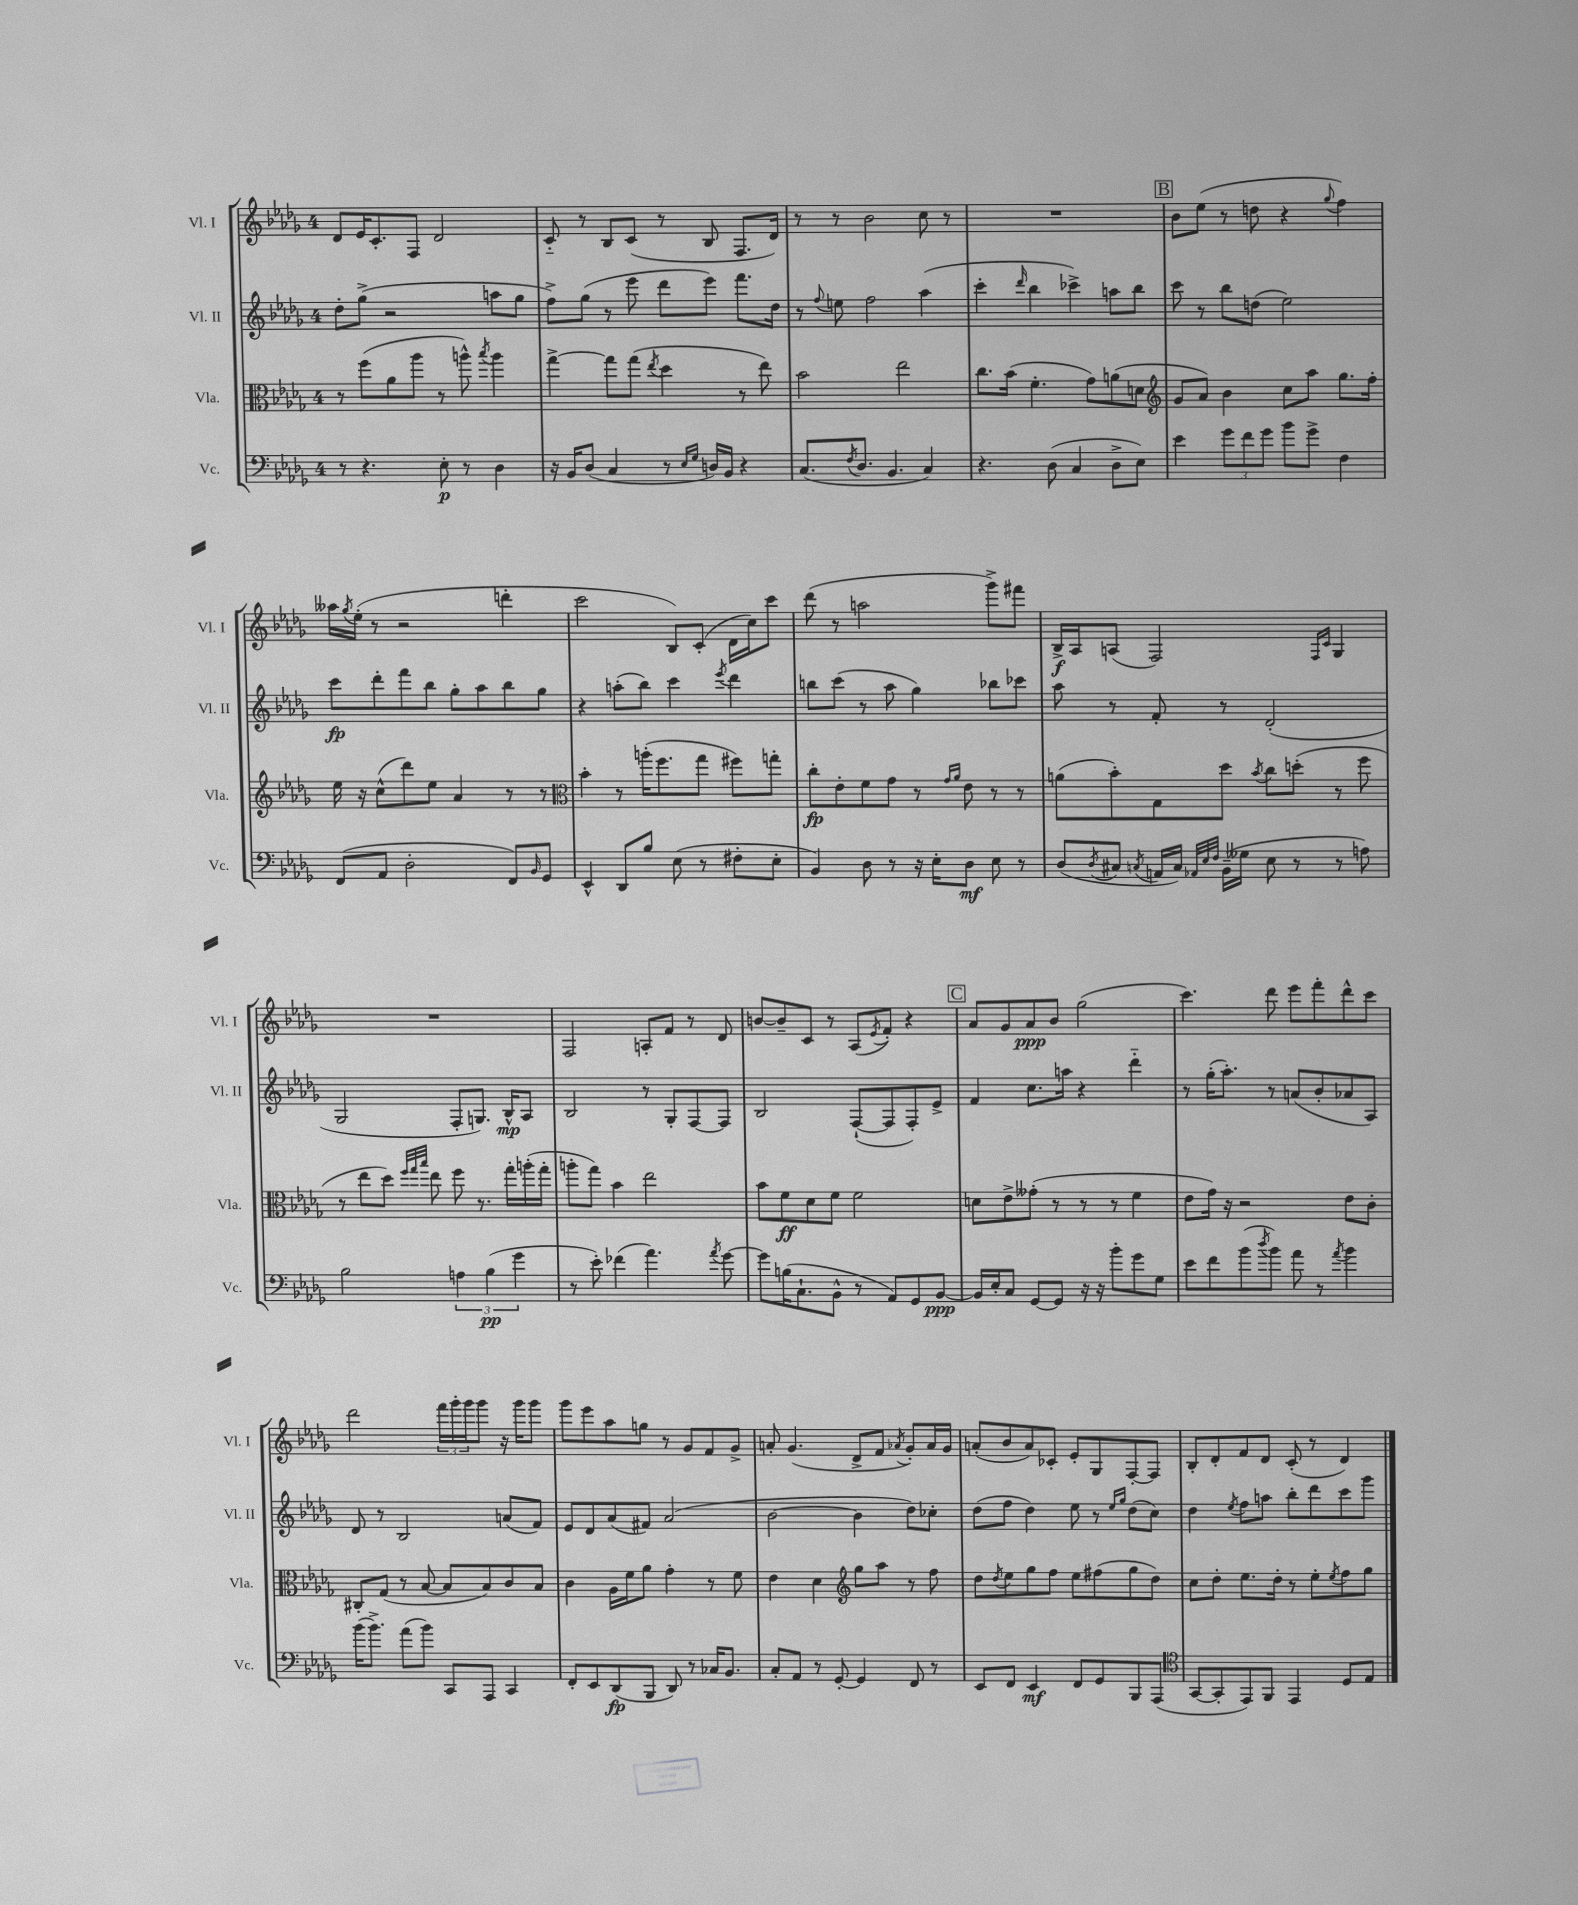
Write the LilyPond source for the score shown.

<<
\new StaffGroup <<
\new Staff = "s0" \with { instrumentName = "Vl. I" shortInstrumentName = "Vl. I" } {
    \clef treble \key des \major \once \override Staff.TimeSignature.style = #'single-digit \time 4/4
    des'8 ees'16 c'8.-. f8 des'2 |
    c'8-_ r8 bes8 c'8( r8 bes8 f8. des'16) |
    r8 r8 bes'2 c''8 r8 |
    R1 |
    \mark \markup { \box "B" } bes'8 ees''8( r8 d''8 r4 \appoggiatura { ges''8 } f''4) |
    aeses''16 \acciaccatura { ges''8 } ees''16-.( r8 r2 d'''4-. |
    c'''2 bes8) c'8-.( des'16 c''16) c'''8 |
    des'''8( r8 a''2 ges'''8->) fis'''8 |
    bes16->\f aes16 a8( f2) \grace { f16 c'16 } ges4 |
    R1 |
    f2 a8-. f'8 r8 des'8 |
    b'8~ b'8-- c'8 r8 aes8( \acciaccatura { ees'8 } f'8-.) r4 |
    \mark \markup { \box "C" } aes'8 ges'8 aes'8\ppp bes'8 ges''2( |
    c'''4.) des'''8 ees'''8 f'''8-. des'''8-^ c'''8 |
    des'''2 \tuplet 3/2 { f'''16 ges'''16-. ges'''16 } ges'''8 r16 ges'''16 ges'''8 |
    ges'''8 ees'''8 aes''8 g''8 r8 ges'8 f'8 ges'8-> |
    a'8-. ges'4.( des'8-> f'8 \acciaccatura { aes'8 } ges'8-.) aes'16 ges'16 |
    a'8-.( bes'8 a'8) ces'8-. ees'8-. ges8 f8~-. f8 |
    bes8-. des'8-. f'8 des'8 c'8-.( r8 des'4) \bar "|." |
}
\new Staff = "s1" \with { instrumentName = "Vl. II" shortInstrumentName = "Vl. II" } {
    \clef treble \key des \major \once \override Staff.TimeSignature.style = #'single-digit \time 4/4
    des''8-. ges''8->( r2 a''8 ges''8 |
    f''8->) ges''8( r8 ees'''8 des'''8 ees'''8) f'''8. des''16 |
    r8 \appoggiatura { f''8 } e''8 f''2 aes''4( |
    c'''4-. \grace { des'''16 } bes''4 ces'''4->) a''8 bes''8 |
    \mark \markup { \box "B" } c'''8 r8 bes''8 d''8( ees''2) |
    c'''8\fp des'''8-. f'''8 bes''8 ges''8-. aes''8 bes''8 ges''8 |
    r4 a''8-.( bes''8) c'''4 \acciaccatura { ees'''8 } des'''4 |
    b''8 c'''8( r8 aes''8 ges''4) bes''8 ces'''8 |
    aes''8 r8 f'8-. r8 des'2-.( |
    ges2 f8-. g8.) bes16-^\mp aes8 |
    bes2 r8 ges8-. f8~ f8 |
    bes2 f8~-!( f8 f8-.) ees'8-> |
    \mark \markup { \box "C" } f'4 c''8. a''16 r4 des'''4-_ |
    r8 ges''16-.( aes''8.-.) r8 a'8( bes'8-. aes'8 aes8) |
    des'8 r8 bes2 a'8( f'8) |
    ees'8 des'8 aes'8( fis'8) aes'2( |
    bes'2~ bes'4 des''8) ces''8-. |
    des''8( f''8 des''4) ees''8 r8 \grace { ees''16 ges''16 } des''8( c''8) |
    des''4 \acciaccatura { ees''8 } f''8 a''8 bes''8-. des'''8 c'''8 ges'''8 \bar "|." |
}
\new Staff = "s2" \with { instrumentName = "Vla." shortInstrumentName = "Vla." } {
    \clef alto \key des \major \once \override Staff.TimeSignature.style = #'single-digit \time 4/4
    r8 f''8( aes'8 aes''8 r8 a''8-^) \acciaccatura { bes''8 } a''4 |
    ges''4~-> ges''8 ges''8( \acciaccatura { ees''8 } des''4 r8 ees''8) |
    bes'2 ees''2 |
    c''8. bes'16( f'4.-. ges'8) a'8( d'8 |
    \mark \markup { \box "B" } \clef treble ges'8 aes'8) bes'4 c''8 aes''8 ges''8. f''16-. |
    ees''16 r16 c''8-^( des'''8) ees''8 aes'4 r8 r8 |
    \clef alto bes'4-. r8 a''16-.( f''8. ges''8 fis''8) g''8-. |
    c''8-.\fp ees'8-. f'8 ges'8 r8 \grace { ges'16 aes'16 } ees'8 r8 r8 |
    a'8( bes'8-.) ges8 des''8 \acciaccatura { bes'8 } c''8 d''8-.( r8 f''8 |
    r8 ees''8 des''8) \grace { f''32 ges''32 bes''32 } ees''8 f''8 r8. ges''16-. a''16-.( ges''16-. |
    a''8-. ges''8) bes'4 ees''2 |
    bes'8 f'8\ff des'8 f'8 f'2 |
    \mark \markup { \box "C" } d'8 ees'8-> geses'8-.( r8 r8 r8 f'4 |
    ees'8 ges'16) r16 r2 ees'8 c'8-. |
    cis8-. ges8( r8 bes8~ bes8 bes8) c'8 bes8 |
    c'4 aes16 f'16 aes'8 ges'4-. r8 f'8 |
    ees'4 des'4 \clef treble ges''8 aes''8 r8 f''8 |
    des''8 \acciaccatura { des''8 } ees''8 ges''8 f''8 ees''8 fis''8( ges''8 des''8) |
    c''8 des''8-. ees''8. des''16-. r8 ees''8-. \acciaccatura { ees''8 } f''8 ges''8 \bar "|." |
}
\new Staff = "s3" \with { instrumentName = "Vc." shortInstrumentName = "Vc." } {
    \clef bass \key des \major \once \override Staff.TimeSignature.style = #'single-digit \time 4/4
    r8 r4. ees8-.\p r8 des4 |
    r16 bes,16 des8( c4 r8 \grace { ees16 ges16 } d16) bes,16 r4 |
    c8.( \acciaccatura { f8 } des8. bes,4. c4) |
    r4. des8( c4 des8-> ees8) |
    \mark \markup { \box "B" } ees'4 \tuplet 3/2 { ges'8 f'8 ges'8 } bes'8 ges'8-> f4 |
    f,8( aes,8 des2-. f,8) \grace { bes,16 } ges,8 |
    ees,4-^ des,8 bes8 ees8( r8 fis8-. ees8-. |
    bes,4) des8 r8 r16 ees16-. des8\mf ees8 r8 |
    des8( \acciaccatura { des8 } cis8 \acciaccatura { c8 } a,16 c16) \grace { aes,32 ees32 f32 } bes,16--( geses16 ees8 r8 r8 a8) |
    bes2 \tuplet 3/2 { a4 bes4\pp( ges'4 } |
    r8 ees'8-.) fes'4( aes'4.) \acciaccatura { aes'8 } ges'8~ |
    ges'8 b16( c8.-! bes,8-^ r8 aes,8) ges,8 bes,8~\ppp |
    \mark \markup { \box "C" } bes,16 ees16-. c8 ges,8~ ges,8 r16 r16 bes'8-. ges'8 ges8 |
    ees'8 f'8 bes'8( \acciaccatura { des''8 } bes'8) aes'8 r8 \acciaccatura { aes'8 } bes'4 |
    bes'16( bes'8.->) aes'8( bes'8) c,8 aes,,8 c,4 |
    f,8-. ees,8 des,8\fp( bes,,8 des,8) r8 ces16 bes,8. |
    c8-. aes,8 r8 ges,8~-. ges,4 f,8 r8 |
    ees,8 f,8 ees,4\mf f,8 ges,8 bes,,8 aes,,8( |
    \clef tenor ges,8~ ges,8-. ees,8) f,8 ees,4 des8 ees8 \bar "|." |
}
>>
>>
\layout { \context { \Score \remove "Bar_number_engraver" } }
